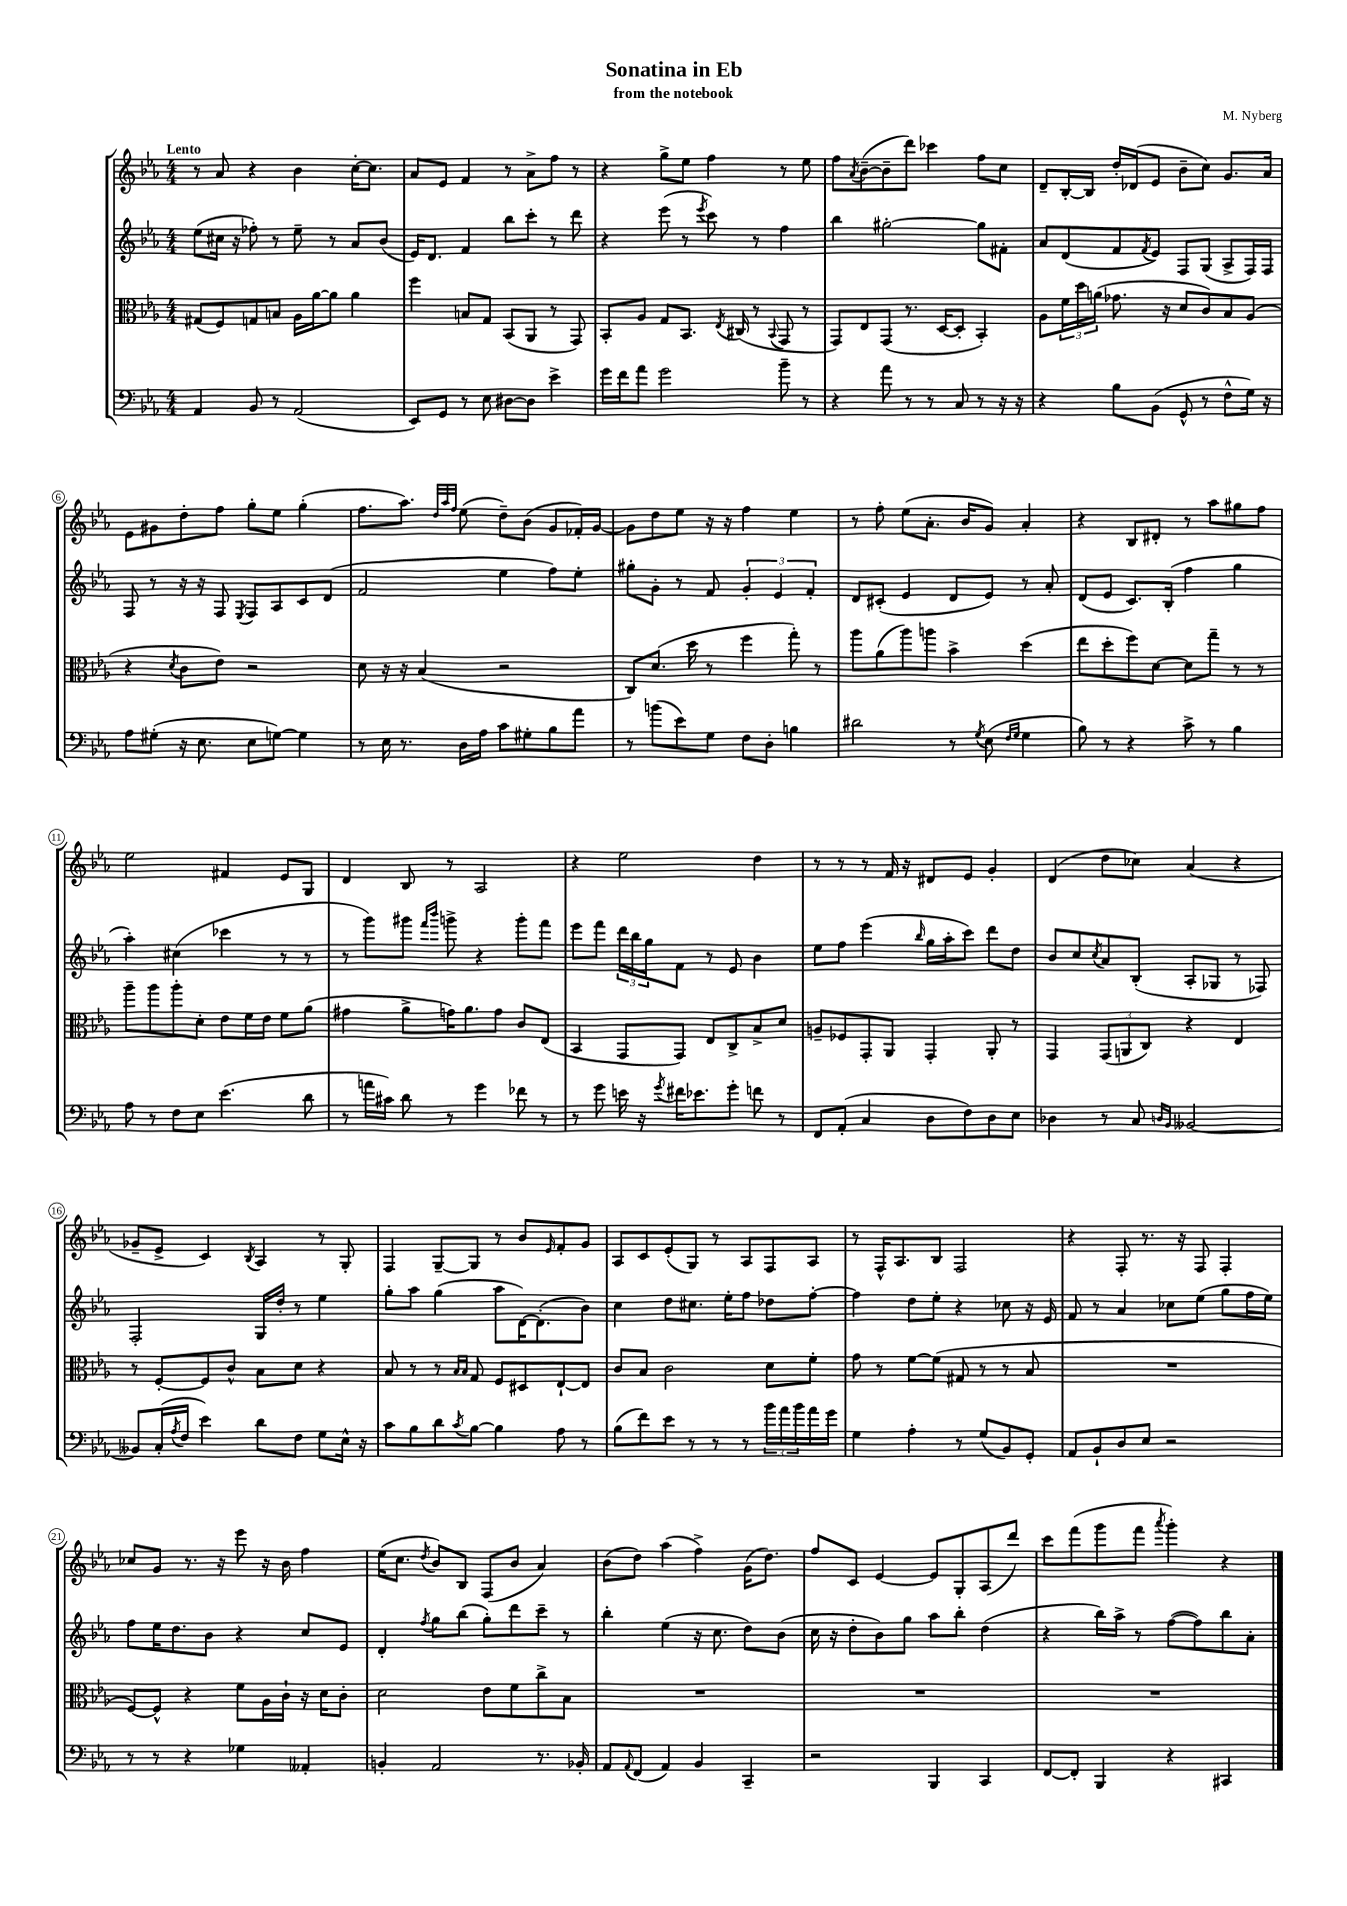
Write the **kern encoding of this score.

**kern	**kern	**kern	**kern
*part4	*part3	*part2	*part1
*staff4	*staff3	*staff2	*staff1
*clefF4	*clefC3	*clefG2	*clefG2
*k[b-e-a-]	*k[b-e-a-]	*k[b-e-a-]	*k[b-e-a-]
*M4/4	*M4/4	*M4/4	*M4/4
=1	=1	=1	=1
!	!	!	!LO:TX:a:B:t=Lento
4AA-/	(8G#X/L	(8ee-\L	8r
.	8F/)	16cc#X\Jk	8a-/
.	.	16r	.
8BB-/	8Gn/	8ff-X'\)	4r
8r	8Bn/J	8r	.
(2AA-/	16A-\LL	8ee-~\	4b-\
.	[16a-\J	.	.
.	8a-\J]	8r	.
.	4a-\	8a-/L	[16cc'\KL
.	.	.	8.cc\J]
.	.	(8b-/J	.
=2	=2	=2	=2
8EE-/L)	4ff\	16e-/KL)	8a-/L
.	.	8.d/J	.
8GG/J	.	.	8e-/J
8r	8Bn/L	4f/	4f/
8E-\	8G/J	.	.
[8D#X\L	(8BB-/L	8bb-\L	8r
8D#\J]	8AA-/J	8ccc'\J	8a-^\L
4e-^\	8r	8r	8ff\J
.	8GG/)	8ddd\	8r
=3	=3	=3	=3
16g\LL	8BB-'/L	4r	4r
16f\J	.	.	.
8a-\J	8A-/J	.	.
2g\	8G/L	(8eee-\	8gg^\L
.	8.BB-/J	8r	8ee-\J
.	.	8qeee-/	.
.	.	8ccc\)	4ff\
.	8qE-/	.	.
.	(16C#X/	.	.
.	8r	8r	.
.	8qqBB-/	.	.
8b-~\	8GG/	4ff\	8r
8r	8r	.	8ee-\
=4	=4	=4	=4
4r	8GG/L)	4bb-\	8ff\L
.	.	.	8qa-/
.	8E-/	.	([8b-~\
8a-\	(8GG/J	[2gg#X'\	8b-~\]
8r	8.r	.	8ddd\J)
8r	.	.	4ccc-X\
.	[16D/KL	.	.
8C/	8D'/J]	.	.
8r	4BB-'/)	8gg#\L]	8ff\L
16r	.	8f#X'\J	8cc\J
16r	.	.	.
=5	=5	=5	=5
4r	8A-\L	8a-/L	8d~/L
.	24f\L	(8d/	[16B-'/L
.	24dd\	.	.
.	.	.	16B-/JJ]
.	(24an\JJ	.	.
8B-\L	8.g-X\	8f/	16dd'/LL
.	.	.	(16d-X/J
.	.	8qf/	.
(8BB-\J	.	8e-/J)	8e-/J
.	16r	.	.
8GG^^/	8d/L	8F/L	8b-~\L
8r	8c/)	(8G/J	8cc\J)
8F^^\L	8B-/	8A-^/L	8.g/L
16G\Jk)	(8A-/J	16F/L)	.
16r	.	16F/JJ	16a-/Jk
!!LO:LB:g=z
=6	=6	=6	=6
8A-\L	4r	8F/	8e-\L
(8G#X'\J	.	8r	8g#X\
.	8qd/	.	.
16r	8c\L	16r	8dd'\
8.E-\	.	16r	.
.	8e-\J)	8F/	8ff\J
.	.	8qE-/	.
8E-\L	2r	8F/L	8gg'\L
[8Gn\J)	.	8A-/	8ee-\J
4G\]	.	8c/	(4gg'\
.	.	(8d/J	.
=7	=7	=7	=7
8r	8d\	2f/	8.ff\L
16E-\	16r	.	.
8.r	16r	.	8.aa-\J)
.	(4B-/	.	.
.	.	.	32qqdd/LLL
.	.	.	32qqaa-/
.	.	.	32qqff/JJJ
16D\LL	.	.	(8ee-\
16A-\JJ	.	.	.
8c\L	2r	4ee-\	8dd~\L)
8G#X'\	.	.	(8b-\J
8B-\	.	8ff\L)	8g/L
8a-\J	.	8ee-'\J	16f-X'/L)
.	.	.	[16g/JJ
=8	=8	=8	=8
8r	8C/L)	8gg#X'\L	8g\L]
(8bn\L	(8.d/J	8g'\J	8dd\
8e-\)	.	8r	8ee-\J
.	16dd\	.	.
8G\J	8r	8f/	16r
.	.	.	16r
8F\L	4ff\	6g'/	4ff\
8D'\J	.	.	.
.	.	6e-/	.
4Bn\	8gg'\)	.	4ee-\
.	.	6f'/	.
.	8r	.	.
=9	=9	=9	=9
2d#X\	8aa-\L	8d/L	8r
.	(8a-\	(8c#X'/J	8ff'\
.	8aa-\)	4e-/	(8ee-\L
.	8aan\J	.	8.a-'\J
8r	4b-^\	8d/L	.
.	.	.	16b-/KL
8qG/	.	.	.
(8E-\	.	8e-/J)	8g/J)
16qqF/LL	.	.	.
16qqG/JJ	.	.	.
4G\	(4dd\	8r	4a-'/
.	.	8a-'/	.
=10	=10	=10	=10
8B-\)	8ee-\L	(8d/L	4r
8r	8dd'\	8e-/J	.
4r	8ff\)	8.c/L)	8B-/L
.	[8d\J	.	8d#X'/J
.	.	(16B-'/Jk	.
8c^\	8d\L]	4ff\	8r
8r	8gg~\J	.	8aa-\L
4B-\	8r	4gg\	8gg#X\
.	8r	.	8ff\J
!!LO:LB:g=z
=11	=11	=11	=11
8A-\	8aa-~\L	4aa-'\)	2ee-\
8r	8aa-\	.	.
8F\L	8aa-'\	(4cc#X\	.
8E-\J	8d'\J	.	.
(4.e-\	8e-\L	4ccc-X\	4f#X/
.	16f\L	.	.
.	16e-\JJ	.	.
.	8f\L	8r	8e-/L
8d\	(8a-\J	8r	8G/J
=12	=12	=12	=12
8r	4g#X\	8r	4d/
16an\LL	.	8ggg\L)	.
16c#X\JJ)	.	.	.
8d\	8a-^\L	8ggg#X\J	8B-/
.	.	16qqfff/LL	.
.	.	16qqbbb-/JJ	.
8r	16gn\K)	8gggn^\	8r
.	8.a-\	.	.
4g\	.	4r	2A-/
.	8g\J	.	.
8f-X\	8c/L	8ggg'\L	.
8r	(8E-/J	8fff\J	.
=13	=13	=13	=13
8r	4BB-/	8eee-\L	4r
8g\	.	8fff\J	.
16en\	8GG/L	24ddd\LL	2ee-\
.	.	24bb-\	.
16r	.	.	.
.	.	24gg\J	.
8qg/	.	.	.
16f#X\KL	8GG/J)	8f\J	.
8.e-X\	.	.	.
.	8E-/L	8r	.
8g'\J	8C^/	8e-/	.
8fn\	8B-^/	4b-\	4dd\
8r	8d/J	.	.
=14	=14	=14	=14
8FF/L	8An~/L	8ee-\L	8r
(8AA-'/J	8F-X/	8ff\J	8r
4C/	8GG'/	(4eee-\	8r
.	8AA-/J	.	16f/
.	.	.	16r
.	.	16qqbb-/	.
8D\L	4GG'/	16gg\LL	8d#X/L
.	.	16aa-'\J	.
8F\)	.	8ccc\J)	8e-/J
8D\	8AA-'/	8ddd\L	4g'/
8E-\J	8r	8dd\J	.
=15	=15	=15	=15
4D-X\	4GG/	8b-/L	(4d/
.	.	8cc/	.
.	.	8qcc/	.
8r	(12GG/L	8a-/	8dd\L
.	12AAn/	.	.
8C/	.	(8B-'/J	8cc-X\J)
.	12C/J)	.	.
16qqDn/LL	.	.	.
16qqBB-/JJ	.	.	.
[2BB--X/	4r	8A-'/L	(4a-/
.	.	8G-X/J	.
.	4E-/	8r	4r
.	.	8F-X/)	.
!!LO:LB:g=z
=16	=16	=16	=16
8BB--X/L]	8r	2F'/	8g-X~/L
(16C'/L	[8F'/L	.	8e-^/J
8qA-/	.	.	.
16F/JJ	.	.	.
4e-\)	8F/]	.	4c/)
.	8c^^/J	.	.
.	.	.	8qB-/
8d\L	8B-\L	16G/LL	4A-/
.	.	16dd'/JJ	.
8F\J	8d\J	8r	.
8G\L	4r	4ee-\	8r
16E-^^\Jk	.	.	8G'/
16r	.	.	.
=17	=17	=17	=17
8c\L	8B-/	8gg'\L	4F/
8B-\	8r	8aa-\J	.
8d\	8r	(4gg\	[8G~/L
.	16qqB-/LL	.	.
8qc/	16qqB-/JJ	.	.
[8B-\J	8G/	.	8G/J]
4B-\]	8F/L	8aa-\L	8r
.	8D#X/	[16d\K)	8b-/L
.	.	(8.d'\]	.
.	.	.	16qqe-/
8A-\	[8E-`/	.	8f'/
8r	8E-/J]	8b-\J)	8g/J
=18	=18	=18	=18
(8B-\L	8c/L	4cc\	8A-/L
8f\)	8B-/J	.	8c/
8e-\J	2c\	8dd\L	(8e-'/
8r	.	8.cc#X\J	8G/J)
8r	.	.	8r
.	.	16ee-'\KL	.
8r	.	8ff\J	8A-/L
24b-\LL	8d\L	8dd-X\L	8F/
24a-\	.	.	.
24b-\	.	.	.
16a-\	8f'\J	[8ff'\J	8A-/J
16g\JJ	.	.	.
=19	=19	=19	=19
4G\	8g\	4ff\]	8r
.	8r	.	16F^^/KL
.	.	.	8.A-/
4A-'\	[8f\L	8dd\L	.
.	(8f\J]	8ee-'\J	8B-/J
8r	8G#X/	4r	2F/
(8G/L	8r	.	.
8BB-/)	8r	8cc-X\	.
8GG'/J	8B-/	16r	.
.	.	16e-/	.
=20	=20	=20	=20
8AA-/L	1r	8f/	4r
8BB-`/	.	8r	.
8D/	.	4a-/	8F'/
8E-/J	.	.	8.r
2r	.	8cc-X\L	.
.	.	.	16r
.	.	(8ee-\J	8F/
.	.	8gg\L	4F'/
.	.	16ff\L	.
.	.	16ee-\JJ)	.
!!LO:LB:g=z
=21	=21	=21	=21
8r	[8F/L)	8ff\L	8cc-X/L
8r	8F^^/J]	16ee-\K	8g/J
.	.	8.dd\	.
4r	4r	.	8.r
.	.	8b-\J	.
.	.	.	16r
4G-X\	8f\L	4r	8eee-\
.	16A-\L	.	16r
.	16c`\JJ	.	16b-\
4AA--X'/	16r	8cc/L	4ff\
.	16d\KL	.	.
.	8c'\J	8e-/J	.
=22	=22	=22	=22
4BBn'/	2d\	4d'/	(16ee-\KL
.	.	.	8.cc\J
.	.	8qff/	8qdd/
2AA-/	.	8gg\L	8b-/L)
.	.	(8bb-\J	8B-/J
.	8e-\L	8gg'\L)	(8F/L
.	8f\	8ddd\	8b-/J
8.r	8cc^\	8ccc~\J	4a-/)
.	8B-\J	8r	.
16BB-X'/	.	.	.
=23	=23	=23	=23
8AA-/L	1r	4bb-'\	(8b-\L
8qqAA-/	.	.	.
(8FF/J	.	.	8dd\J)
4AA-/)	.	(4ee-\	(4aa-\
4BB-/	.	16r	4ff^\)
.	.	8.cc\	.
4CC~/	.	8dd\L)	(16g\KL
.	.	.	8.dd\J)
.	.	(8b-\J	.
=24	=24	=24	=24
2r	1r	16cc\	8ff/L
.	.	16r	.
.	.	8dd'\L	8c/J
.	.	8b-\)	[4e-/
.	.	8gg\J	.
4BBB-/	.	8aa-\L	8e-/L]
.	.	8bb-'\J	8G'/
4CC/	.	(4dd\	(8A-/
.	.	.	8ddd/J)
=25	=25	=25	=25
[8FF/L	1r	4r	8ccc\L
8FF'/J]	.	.	(8fff\
4BBB-/	.	16bb-\LL)	8ggg\
.	.	16aa-^\JJ	.
.	.	8r	8fff\J
.	.	.	8qaaa-/
4r	.	([8ff\L	4ggg'\)
.	.	8ff\])	.
4CC#X/	.	8bb-\	4r
.	.	8a-'\J	.
==	==	==	==
*-	*-	*-	*-
